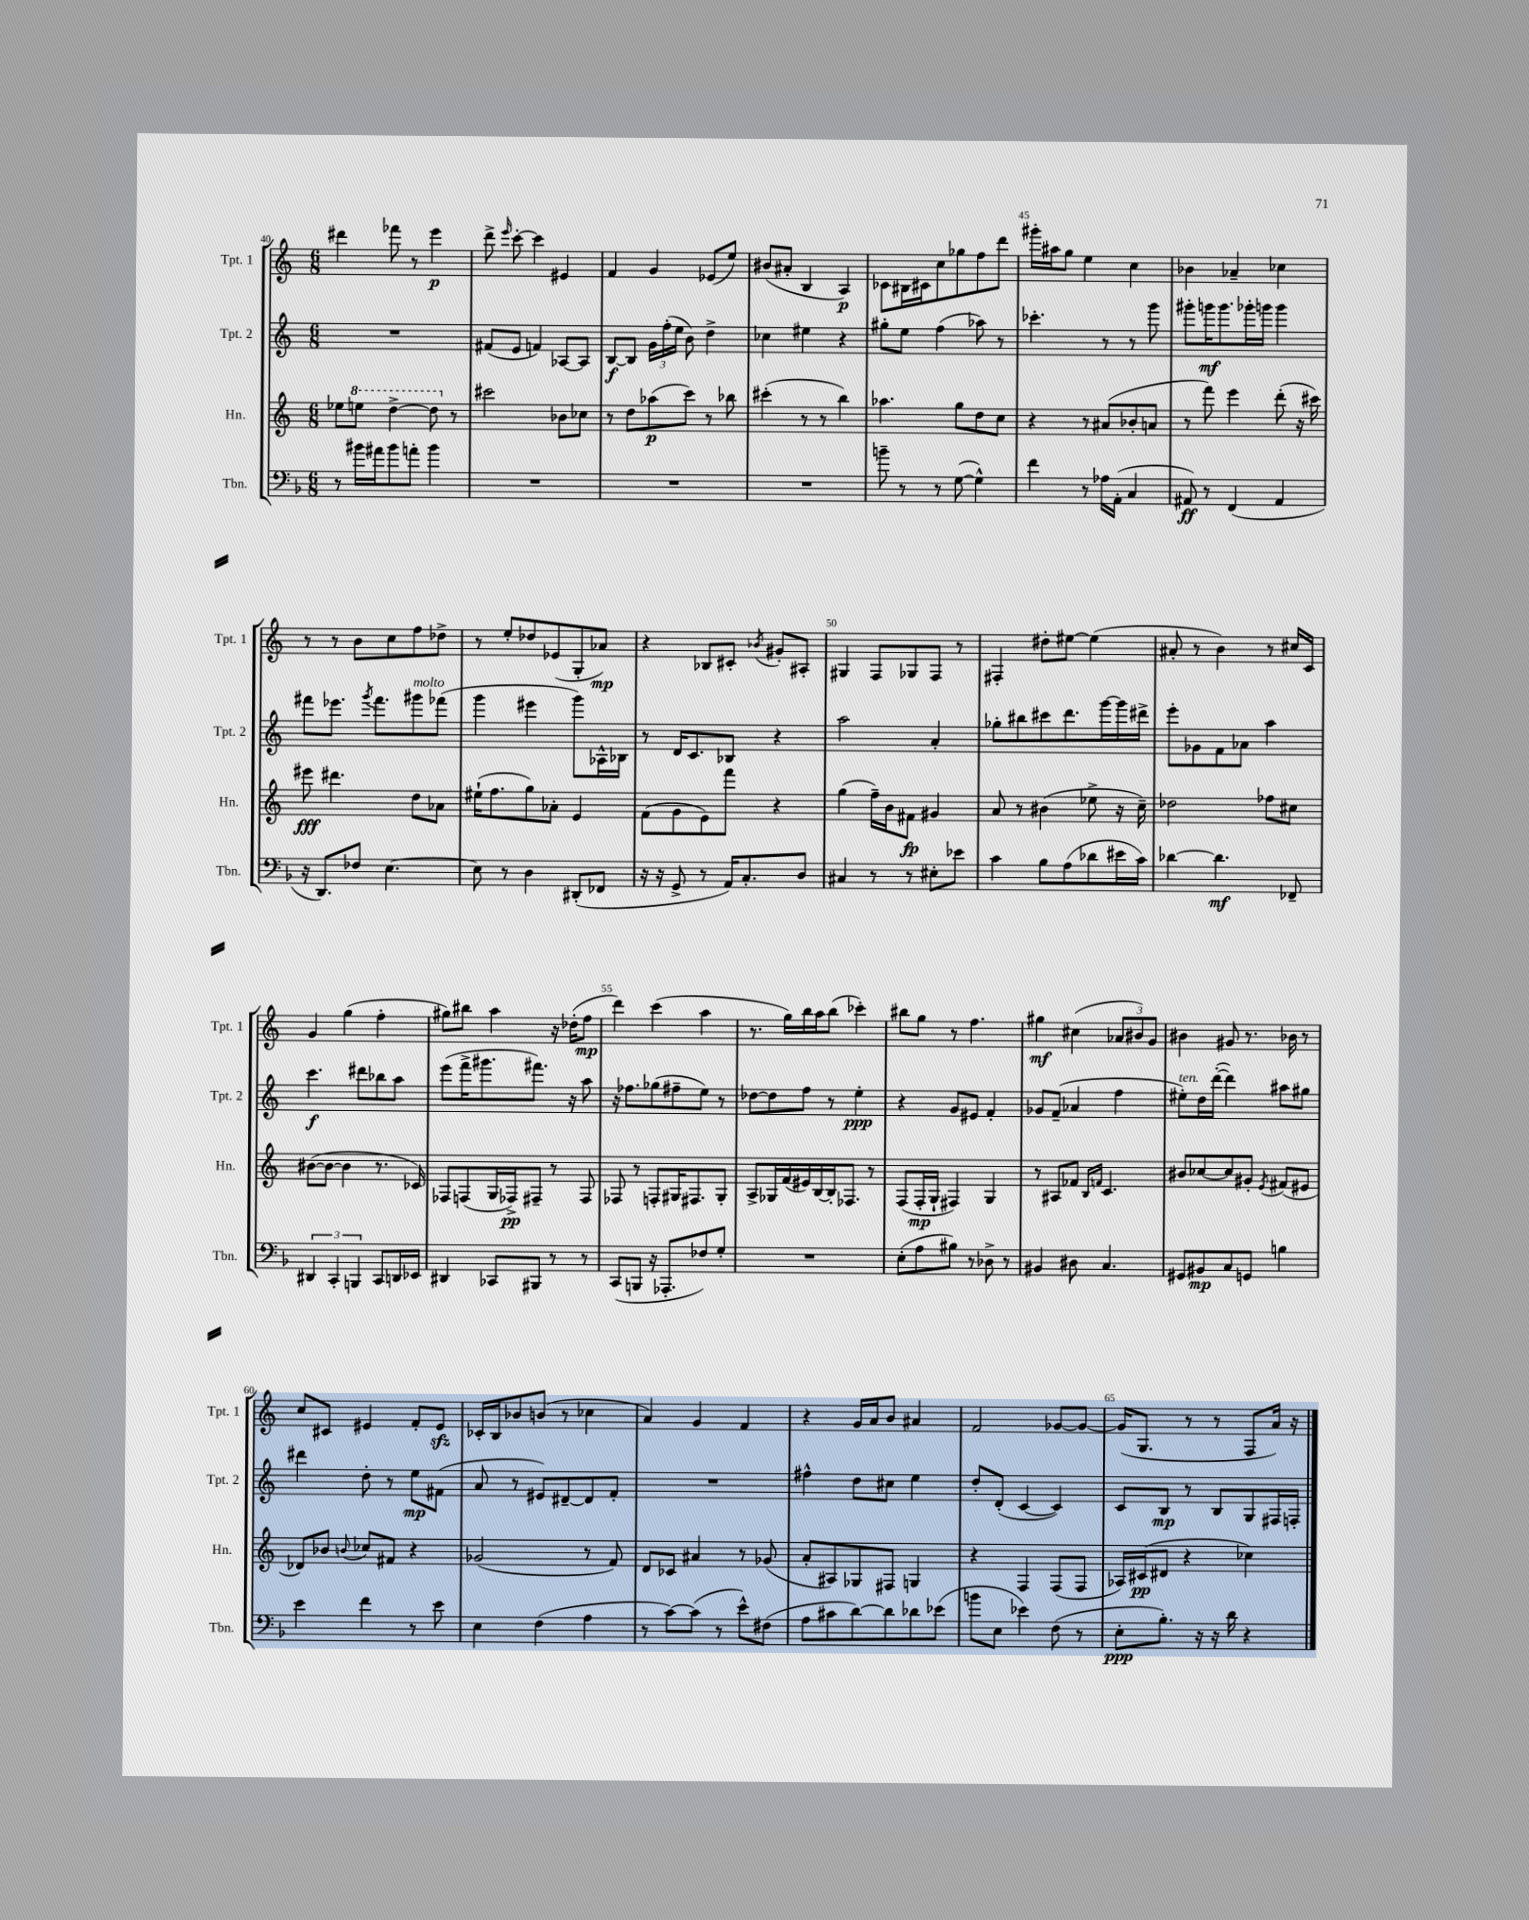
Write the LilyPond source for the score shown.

<<
\new StaffGroup <<
\new Staff = "s0" \with { instrumentName = "Tpt. 1" shortInstrumentName = "Tpt. 1" } {
    \clef treble \key c \major \numericTimeSignature \time 6/8
    \autoBeamOff dis'''4 fes'''8 r8 e'''4\p |
    d'''8-> \grace { e'''16 } c'''8~-. c'''4 eis'4 |
    f'4 g'4 ees'8[( e''8]) |
    bis'8[( ais'8]-. b4 a4\p) |
    ces'8[ bis16 cis'16 c''8 ges''8 f''8 d'''8] |
    gis'''16[-. ais''16 g''8] e''4 c''4 |
    bes'4 aes'4-- ces''4 |
    r8 r8 b'8[ c''8 f''8 des''8]-> |
    r8 e''8[-. des''8 ees'8( g8-. aes'8]\mp) |
    r4 bes8[ cis'8]-. \acciaccatura { bes'8 } gis'8[-. ais8]-. |
    gis4 f8[ ges8 f8] r8 |
    fis4-. dis''8[-. eis''8]~ eis''4( |
    ais'8-. r8 b'4) r8 cis''16[ c'16] |
    g'4 g''4( f''4-. |
    gis''8[) bis''8] a''4 r16 des''16[-.( f''8]\mp |
    d'''4) c'''4( a''4 |
    r8. g''16[) b''16 a''16 b''8]( ces'''4-.) |
    bis''8[ g''8] r8 f''4. |
    gis''4\mf cis''4( \tuplet 3/2 { aes'8[ bis'8) g'8] } |
    bis'4 gis'8 r8. bes'16 r8 |
    c''8[ cis'8] eis'4 f'8[-. eis'8]\sfz |
    ces'16[-. b16 bes'8 b'8]( r8 ces''4 |
    a'4) g'4 f'4 |
    r4 g'16[ a'16 b'8] ais'4 |
    f'2 ges'8[~ ges'8]~ |
    ges'16[( g8.] r8 r8 f8[ a'16]) r16 \bar "|." |
}
\new Staff = "s1" \with { instrumentName = "Tpt. 2" shortInstrumentName = "Tpt. 2" } {
    \clef treble \key c \major \numericTimeSignature \time 6/8
    \autoBeamOff R2. |
    fis'8[( e'8] f'4) aes8[~ aes8] |
    b8[~\f b8] \tuplet 3/2 { g'16[ f''16-.( e''16] } b'8) d''4-> |
    ces''4 eis''4 r4 |
    gis''8[-. e''8] f''4( aes''8) r8 |
    ces'''4.-. r8 r8 g'''8 |
    gis'''8[-. g'''16\mf g'''8. ges'''16-. g'''16] g'''4 |
    fis'''8[ ees'''8.] \acciaccatura { g'''8 } fis'''8.[ gis'''8^\markup { \italic "molto" } fes'''8]( |
    g'''4 eis'''4 g'''8[) aes16-^ bes16] |
    r8 d'16[ c'8. bes8] r4 |
    a''2 a'4-. |
    ges''8[-. bis''8 cis'''8 d'''8. g'''16~ g'''16 dis'''16]-> |
    e'''8[-. ges'8 f'8 aes'8] a''4 |
    c'''4.\f dis'''8[ bes''8 a''8] |
    e'''8[( f'''16-> gis'''8. fis'''8.]) r16 a''8 |
    r16 fes''8.[ ges''8( fis''8-- e''8]) r8 |
    des''8[~ des''8 f''8] r8 e''4-.\ppp |
    r4 g'8[ eis'8] f'4-. |
    ges'8[ f'8]--( aes'4 f''4 |
    eis''8[-.^\markup { \italic "ten." }) d''16 d'''16]~-.( d'''4) ais''8[ gis''8] |
    dis'''4 d''8-. r8 e''8[\mp fis'8]( |
    a'8 r8 eis'8[) dis'8~-- dis'8 f'8]-. |
    R2. |
    fis''4-^ d''8[ cis''8] e''4 |
    d''8[-. d'8]-.( c'4~ c'4) |
    c'8[ b8]\mp r8 b8[ g8 fis16 f16]-. \bar "|." |
}
\new Staff = "s2" \with { instrumentName = "Hn." shortInstrumentName = "Hn." } {
    \clef treble \key c \major \numericTimeSignature \time 6/8
    \autoBeamOff ees''8[ \ottava #1 e'''!8] d'''4~-> d'''8 \ottava #0 r8 |
    cis'''2 bes'8[ ces''8] |
    r8 d''8[ aes''8\p( c'''8]) r8 bes''8 |
    cis'''4-.( r8 r8 b''4) |
    aes''4. g''8[ d''8 c''8] |
    r4 r8 ais'8[( bes'8-. a'8] |
    r8 f'''8) e'''4 d'''8-.( r16 cis'''16) |
    eis'''8\fff dis'''4. d''8[ aes'8] |
    eis''16[-!( f''8. g''8) aes'8]-. e'4 |
    f'8[( g'8 e'8) f'''8] r4 |
    g''4( f''16[--) b'16 fis'8]\fp gis'4 |
    a'8 r8 bis'4( ees''8-> r16 c''16--) |
    des''2 fes''8[ cis''8] |
    bis'8[~( bis'8]~ bis'4 r8. ces'16) |
    fes8[ f8( g16 fes16->\pp) fis8]-- r8 fis8 |
    fes8 r8 f8[-. gis16 fis8. gis8]-. |
    a8[-> ges16 f'16( eis'16) b16~ b16-. fes8.] r8 |
    f8[( f16-.\mp g16]-! fis4) g4 |
    r8 ais8[ fes'8] \grace { b16[ f'16] } c'4. |
    bis'8[ ces''8~ ces''8 gis'8]-. \acciaccatura { e'8 } fis'8[( eis'8] |
    des'8[) bes'8] \appoggiatura { b'8 } ces''8[ fis'8] r4 |
    ges'2( r8 f'8) |
    d'8[ ces'8] ais'4 r8 ges'8( |
    a'8[-. ais8) ges8 fis8] g4 |
    r4 f4 f8[( f8] |
    aes16[) cis'16\pp( dis'8] r4 ces''4) \bar "|." |
}
\new Staff = "s3" \with { instrumentName = "Tbn." shortInstrumentName = "Tbn." } {
    \clef bass \key f \major \numericTimeSignature \time 6/8
    \autoBeamOff r8 bis'16[ ais'16 bis'8 a'8]-. bis'4 |
    R2. |
    R2. |
    R2. |
    b'8-- r8 r8 g8~( g4-^) |
    f'4 r8 aes16[ a,16]-.( c4 |
    ais,8\ff) r8 f,4( ais,4 |
    r16 d,8.[) fes8] e4.~ |
    e8 r8 d4 dis,8[-.( fes,8] |
    r16 r16 g,8-> r8 a,16[) c8.-. d8] |
    cis4 r8 r8 eis8[-. ees'8] |
    c'4 bes8[ a8( des'8 eis'16 c'16]) |
    des'4~ des'4.\mf fes,8-- |
    \tuplet 3/2 { dis,4 c,4-. b,,4 } c,8[ d,16 ees,16] |
    dis,4 ces,8[ bis,,8] r8 r8 |
    c,8[( b,,8] r16 aes,,8.[-. fes8) g8]-. |
    R2. |
    e8[-.( a8 bis8]) r8 des8-> r8 |
    bis,4 dis8 c4. |
    gis,8[ bis,8\mp c8 g,8] b4 |
    e'4 f'4 r8 e'8 |
    e4 f4( a4 |
    r8 c'8[~) c'8]( r8 e'8[-^) fis8]( |
    a8[ cis'8 d'8~) d'8 des'8 ees'8]( |
    b'8[ e8] ees'4) f8( r8 |
    e8[-.\ppp bes8.]-.) r16 r16 d'16 r4 \bar "|." |
}
>>
>>
\layout { \context { \Score currentBarNumber = #40 \override BarNumber.break-visibility = ##(#f #t #t) barNumberVisibility = #(every-nth-bar-number-visible 5) } }
